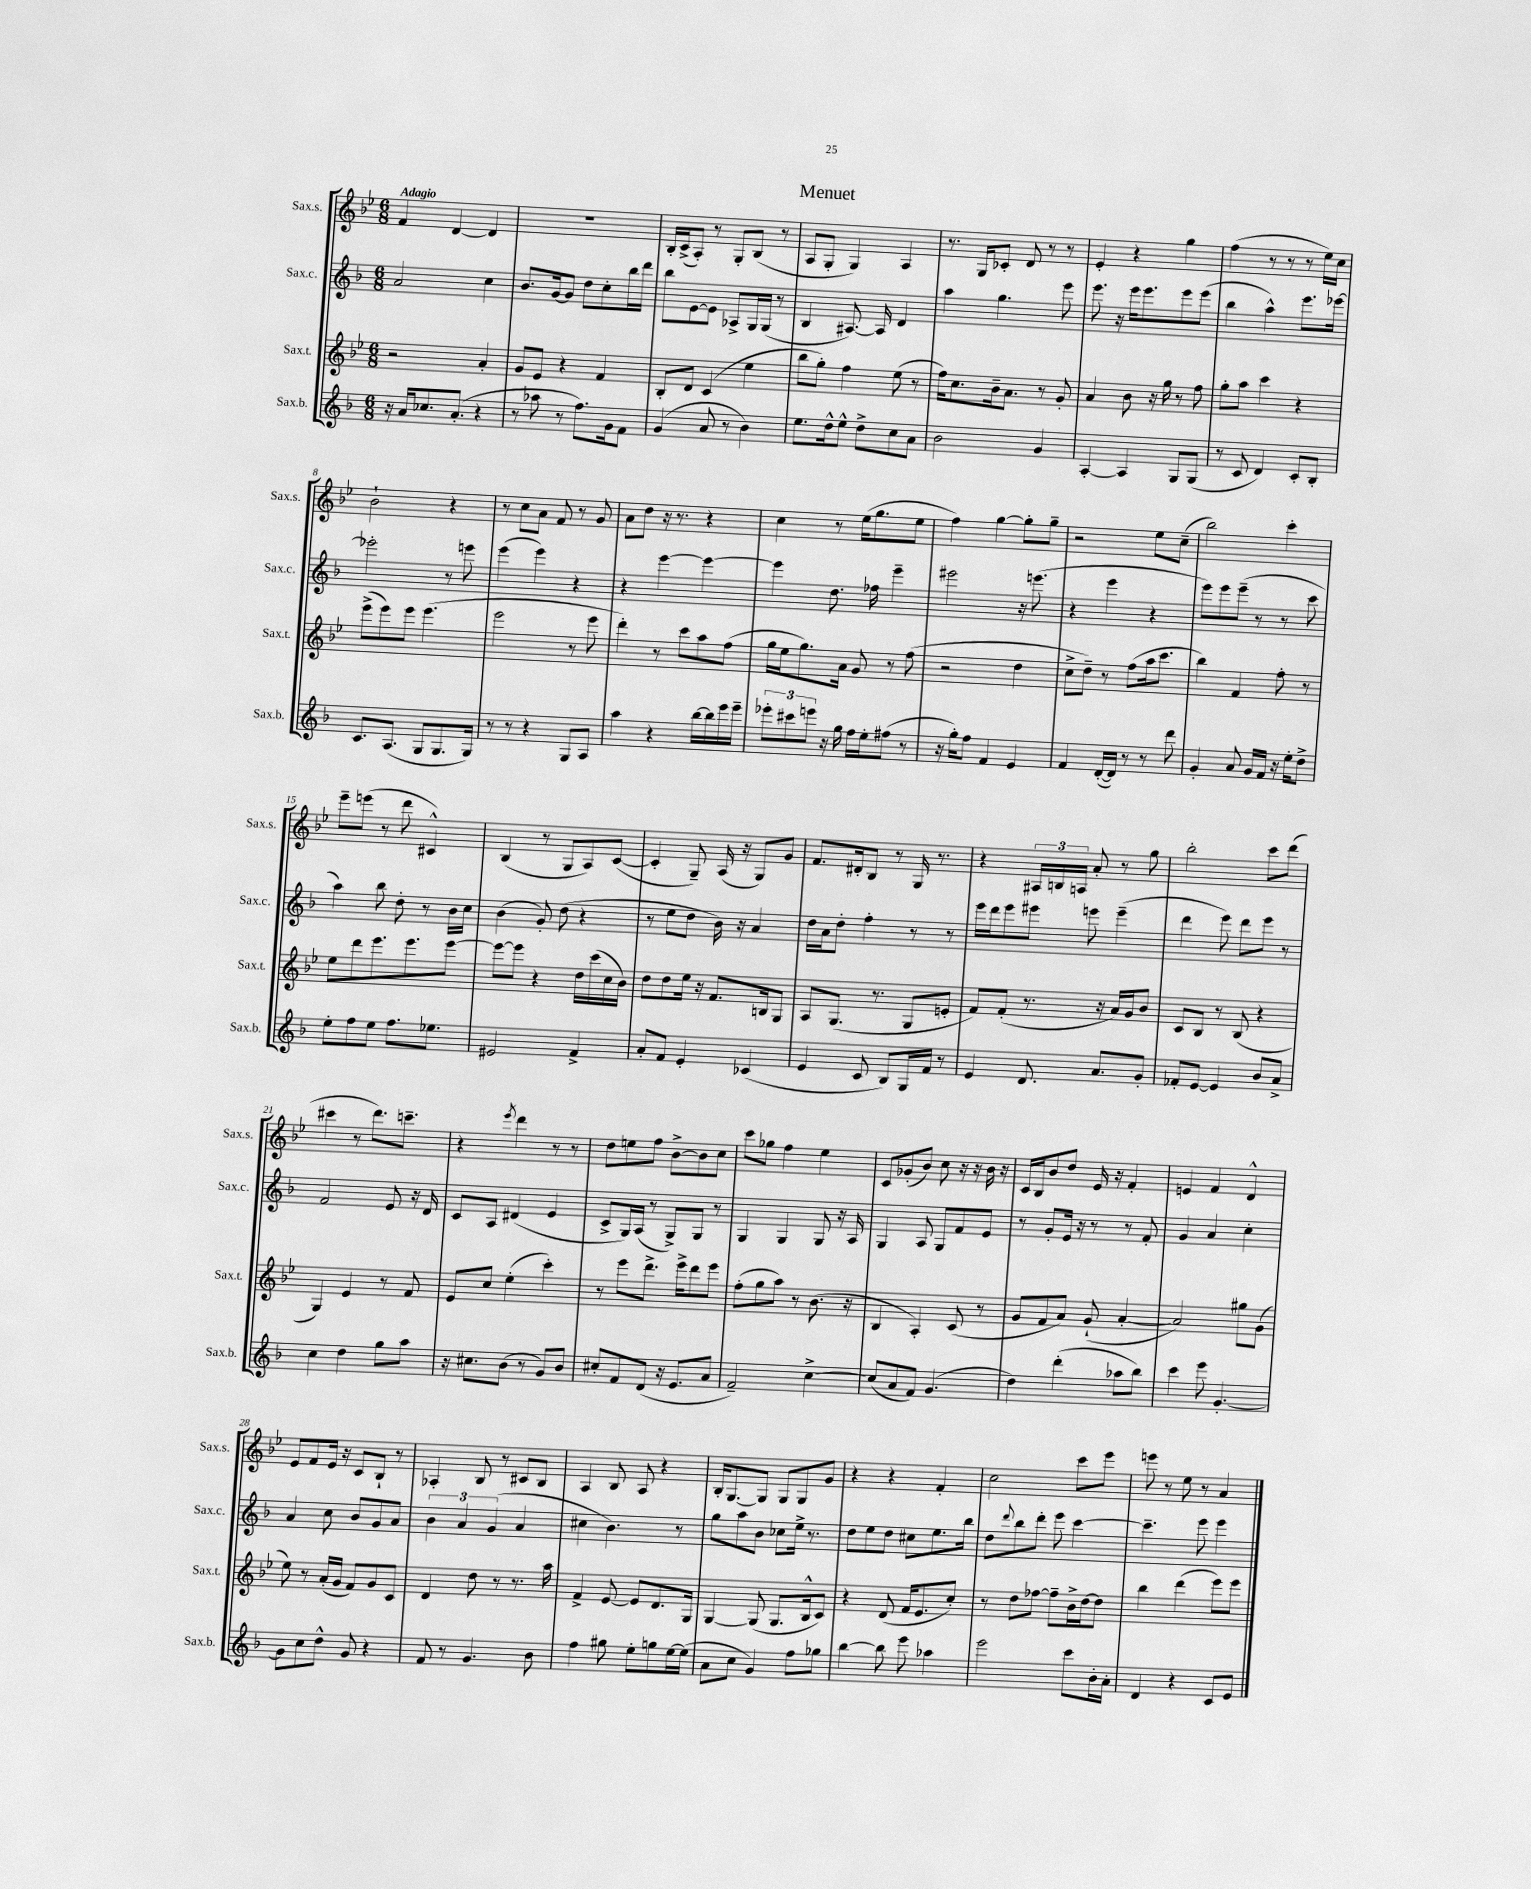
\header { title = "Menuet" }
<<
\new StaffGroup <<
\new Staff = "s0" \with { instrumentName = "Sax.s." shortInstrumentName = "Sax.s." } {
    \clef treble \key bes \major \numericTimeSignature \time 6/8 \tempo "Adagio"
    f'4 d'4~ d'4 |
    R2. |
    bes16-. c'16->( a8-.) r8 g8-. bes8( r8 |
    a8 g8-. g4) a4 |
    r8. g16 ces'8-. d'8 r8 r8 |
    ees'4-. r4 g''4 |
    f''4( r8 r8 r8 ees''16) c''16 |
    bes'2-! r4 |
    r8 c''8 a'8 f'8 r8 g'8 |
    a'8 d''8 r16 r8. r4 |
    c''4 r8 ees''16( g''8. ees''8 |
    f''4) g''4~ g''8-. g''8-- |
    r2 ees''8 c''8--( |
    bes''2) c'''4-. |
    ees'''8-- e'''8( r8 d'''8 cis'4-^) |
    bes4( r8 g8 a8) c'8~( |
    c'4-. g8--) a16( r16 g8) g'8 |
    f'8. dis'16-. bes8 r8 g16 r8. |
    r4 \tuplet 3/2 { ais16 b16 a16 } a'8-. r8 g''8 |
    bes''2-. c'''8 d'''8( |
    cis'''4 r8 d'''8.) c'''8.-- |
    r4 \acciaccatura { ees'''8 } d'''4 r8 r8 |
    d''8 e''8 f''8 bes'8~-> bes'8 c''8 |
    c'''8 ges''8 f''4 ees''4 |
    c'8 ges'8-.( bes'8) c''8 r16 r16 bes'16 r16 |
    c'16 bes16 bes'8 d''8 ees'16 r16 f'4-. |
    e'4 f'4 d'4-^ |
    ees'8 f'8 ees'16 r16 c'8 bes8-! r8 |
    aes4-. bes8 r8 cis'8 bes8 |
    a4 bes8 a8 r4 |
    bes16-. g8.~ g8 g8 g8 g'8 |
    r4 r4 f'4-. |
    c''2 c'''8 ees'''8 |
    e'''8 r8 ees''8 r8 a'4 \bar "|." |
}
\new Staff = "s1" \with { instrumentName = "Sax.c." shortInstrumentName = "Sax.c." } {
    \clef treble \key f \major \numericTimeSignature \time 6/8
    a'2 c''4 |
    bes'8. g'16~ g'8 d''8 c''8-. bes''16 d'''16 |
    bes''8 e'8~ e'8 aes8-> g16 g16( r8 |
    bes4 ais8.~) ais16 d'4 |
    a''4 g''4. e'''8 |
    e'''8. r16 e'''16 e'''8. e'''8 e'''8( |
    bes''4 a''4-^) e'''8. ees'''16~ |
    ees'''2-. r8 e'''8 |
    e'''4( e'''4) r4 |
    r4 e'''4~ e'''4~ |
    e'''4 d''8. fes''16 e'''4-- |
    eis'''2 r16 e'''8.( |
    r4 e'''4 r4 |
    e'''8) e'''8 e'''8--( r8 r8 c'''8 |
    a''4) bes''8 d''8-. r8 bes'16 c''16 |
    bes'4( g'8-.) d''8( r4 |
    r8 e''8 d''8 bes'16) r16 a'4 |
    d''16 a'16 d''8-. f''4-. r8 r8 |
    e'''16 d'''16 e'''8 eis'''8 e'''8 e'''4--( |
    d'''4 e'''8) d'''8 e'''8 r8 |
    f'2 e'8 r16 d'16 |
    c'8 a8 dis'4( e'4 |
    c'8-> g16) a16( r8 g8->) g8 r8 |
    g4 g4 g8 r16 a16 |
    g4 a8 g8 f'8 e'8 |
    r8 g'8-. e'16 r16 r8 r8 f'8-. |
    g'4 a'4 c''4-. |
    a'4 c''8 bes'8 g'8 a'8 |
    \tuplet 3/2 { bes'4 a'4 g'4( } a'4 |
    cis''4 bes'4.) r8 |
    g''8 a''8 bes'8 ces''8 e''16-> r8. |
    d''8 e''8 d''8 cis''8 e''8. bes''16 |
    d''8 \appoggiatura { d'''8 } bes''8 d'''8-. e'''8 c'''4~ |
    c'''4.-- e'''8 e'''4 \bar "|." |
}
\new Staff = "s2" \with { instrumentName = "Sax.t." shortInstrumentName = "Sax.t." } {
    \clef treble \key bes \major \numericTimeSignature \time 6/8
    r2 a'4-. |
    g'8 ees'8 r4 f'4 |
    bes8-. d'8 c'4( ees''4 |
    bes''8 g''8-.) f''4 ees''8( r8 |
    f''16) c''8. bes'16-- a'8. r8 g'8-. |
    a'4 bes'8 r16 g''16 r8 f''8 |
    g''8-. a''8 c'''4 r4 |
    ees'''8->( ees'''8) ees'''8 ees'''4.( |
    ees'''2 r8 ees'''8 |
    d'''4-.) r8 c'''8 a''8 f''8( |
    g''16 ees''16 g''8.) a'16 g'8 r8 f''8( |
    r2 d''4 |
    c''8-> d''8--) r8 f''8( a''16 c'''8. |
    bes''4) f'4 f''8-. r8 |
    ees''8 d'''8 ees'''8. ees'''8. ees'''8~ |
    ees'''8~ ees'''8 r4 d''16 c'''16( c''16 bes'16) |
    d''8 d''8 ees''16 r16 f'8. b16 g8 |
    a8 g8.( r8. g8 e'8-. |
    f'8) f'8-.( r8. r16 a'16) g'16 bes'8 |
    c'8 bes8 r8 bes8( r4 |
    g4) ees'4 r8 f'8 |
    ees'8 c''8 ees''4-.( c'''4-.) |
    r8 ees'''8 d'''8.-> ees'''16-> d'''8 ees'''8 |
    f''8-.( g''8 a''8) r8 bes'8.( r16 |
    bes4 a4-.) c'8( r8 |
    g'8 f'8 a'8) g'8-!( a'4~-. |
    a'2) gis''8 g'8( |
    ees''8) r8 a'16-.( g'16 f'8) g'8 c'8 |
    d'4 d''8 r8 r8. a''16 |
    f'4-> ees'8~ ees'8 d'8. g16 |
    g4~ g8( g8. bes16-^ c'8) |
    r4 d'8( f'16 ees'8. c''8-.) |
    r8 d''8 fes''8~ fes''8-- bes'16-> d''16~ d''8 |
    bes''4 d'''4( ees'''8) ees'''8 \bar "|." |
}
\new Staff = "s3" \with { instrumentName = "Sax.b." shortInstrumentName = "Sax.b." } {
    \clef treble \key f \major \numericTimeSignature \time 6/8
    r16 a'16 ces''8. a'8.-.( r4 |
    r8 aes''8 r8 f''8.) g'16 f'8 |
    g'4( a'8 r8 bes'4) |
    e''8. d''16-^ e''8-^ d''8-> c''8 a'8 |
    bes'2 g'4 |
    a4~-. a4 g8 g8( |
    r8 c'8 d'4) c'8-. bes8-. |
    c'8. a8.( g8 g8. g16) |
    r8 r8 r4 g8 a8 |
    a''4 r4 bes''16~ bes''16 e'''16 e'''16-- |
    \tuplet 3/2 { ees'''8-. cis'''8 e'''8 } r16 g''16 f''16 e''16-. fis''8( r8 |
    r16 g''16-.) f''8 f'4 e'4 |
    f'4 d'16~-.( d'16) r8 r8 d'''8 |
    g'4-. a'8 g'16 f'16 r16 e''16-. d''8-> |
    e''8-. f''8 e''8 f''8. ees''8. |
    eis'2 f'4-> |
    a'8-. f'8 e'4-. ces'4( |
    e'4 c'8 bes8) g16 f'16 r8 |
    e'4 d'8. a'8. g'8-. |
    fes'8-. e'8~ e'4 bes'8 a'8-> |
    c''4 d''4 g''8 a''8 |
    r16 cis''8. bes'8( r8 g'8) bes'8 |
    cis''8-. f'8 d'8( r16 e'8. a'8 |
    f'2--) c''4~-> |
    c''8( a'8 f'8) g'4.( |
    d''4) d'''4-.( aes''8 bes''8) |
    c'''4 e'''8 g'4.~-. |
    g'8 c''8 d''8-^ g'8 r4 |
    f'8 r8 g'4. bes'8 |
    f''4 gis''8 e''8-. g''8 e''16~ e''16( |
    a'8 c''8 g'4) f''8 ges''8 |
    bes''4~ bes''8 e'''8 aes''4 |
    e'''2 c'''8 bes'16-. a'16-. |
    d'4 r4 c'8 e'8 \bar "|." |
}
>>
>>
